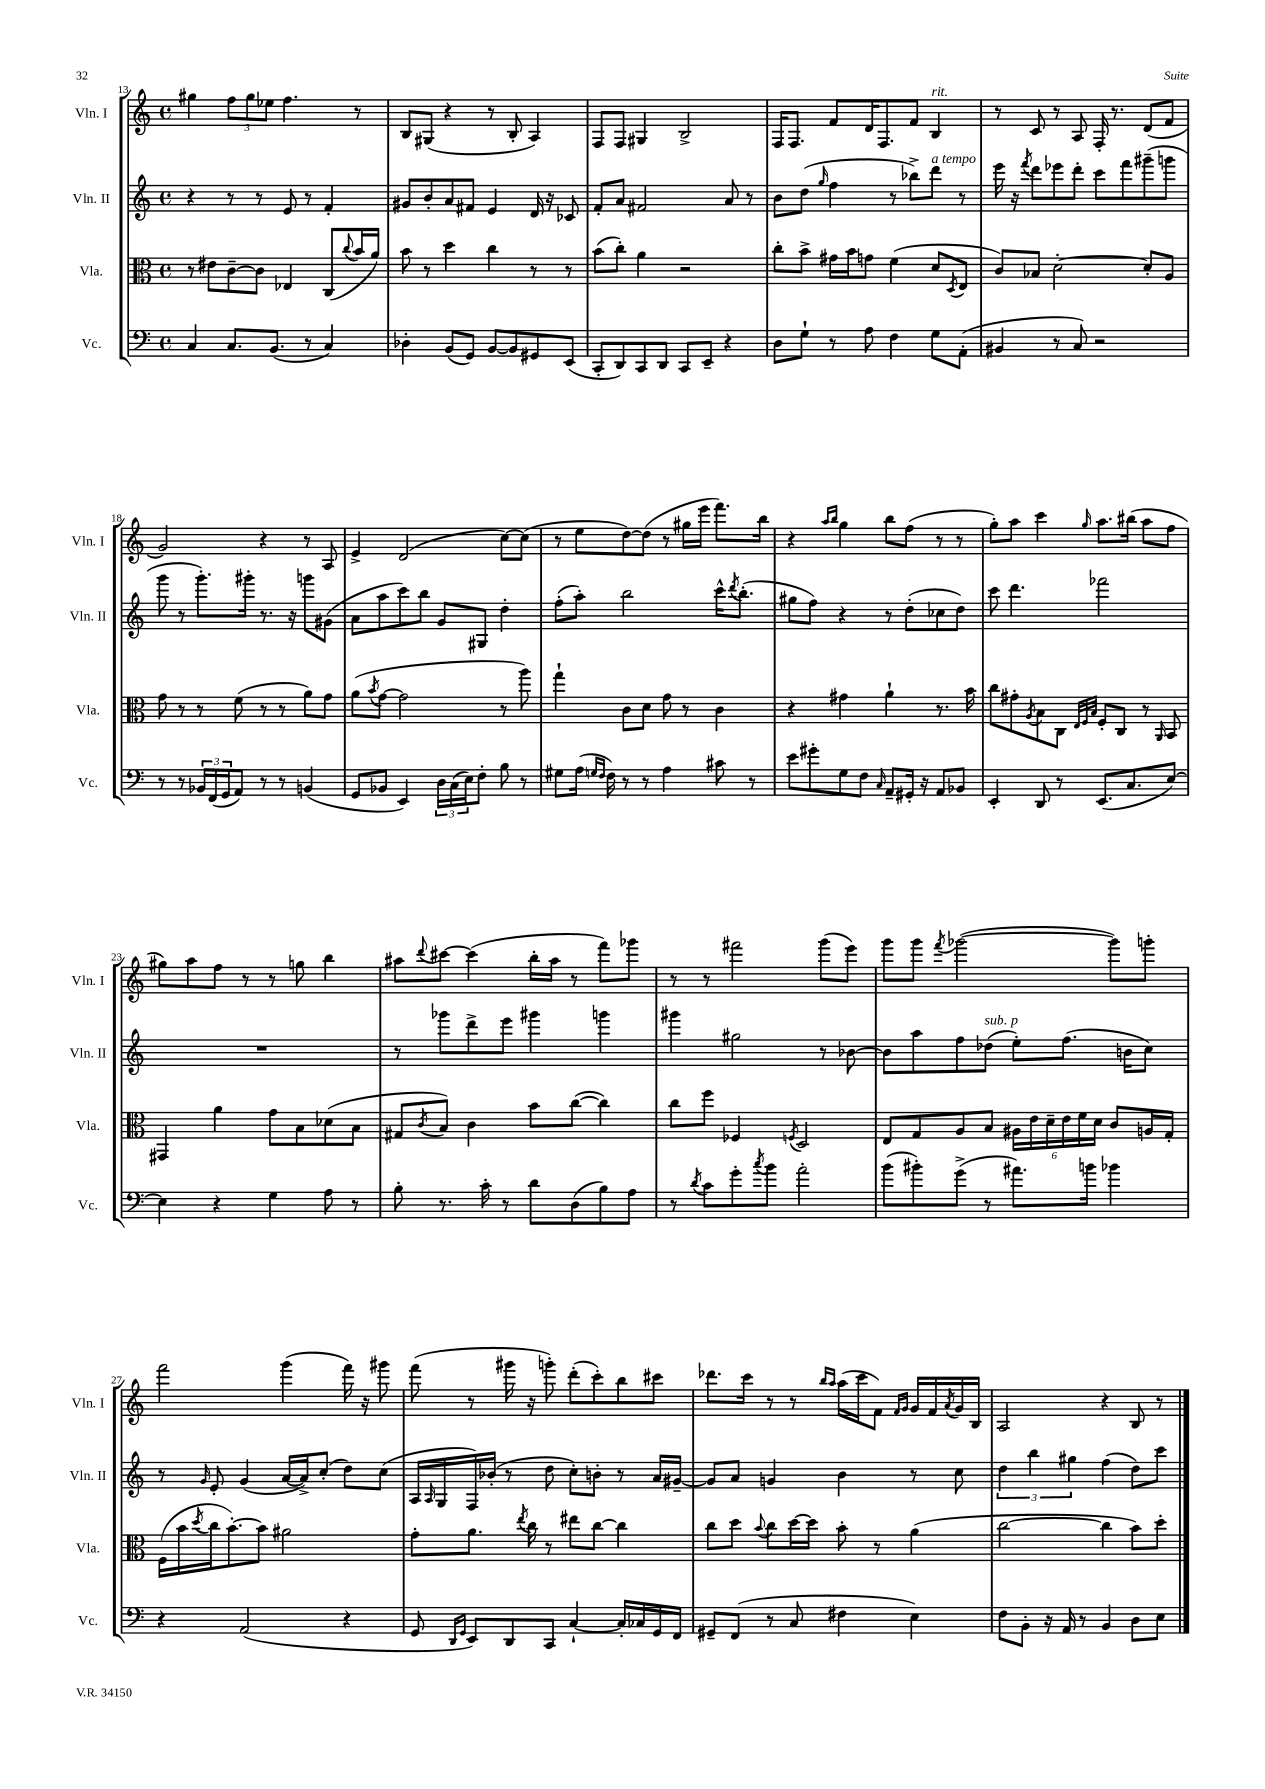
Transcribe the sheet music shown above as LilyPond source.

<<
\new StaffGroup <<
\new Staff = "s0" \with { instrumentName = "Vln. I" shortInstrumentName = "Vln. I" } {
    \clef treble \key c \major \defaultTimeSignature \time 4/4
    gis''4 \tuplet 3/2 { f''8 gis''8 ees''8 } f''4. r8 |
    b8 gis8( r4 r8 b8-. a4) |
    f8 f8 gis4 b2-> |
    f16 f8. f'8 d'16 f8. f'8 b4^\markup { \italic "rit." } |
    r8 c'8 r8 a8 f16-. r8. d'8( f'8 |
    g'2) r4 r8 a8 |
    e'4-> d'2( c''8~) c''8( |
    r8 e''8 d''8~) d''8( r8 gis''16 e'''16 f'''8.) b''16 |
    r4 \grace { a''16 b''16 } g''4 b''8 f''8( r8 r8 |
    g''8-.) a''8 c'''4 \grace { g''16 } a''8. bis''16( a''8 f''8 |
    gis''8) a''8 f''8 r8 r8 g''8 b''4 |
    ais''8 \appoggiatura { d'''8 } cis'''8~ cis'''4( b''16-. ais''16 r8 f'''8) ges'''8 |
    r8 r8 fis'''2 g'''8( e'''8) |
    g'''8 g'''8 \acciaccatura { f'''8 } ges'''2~( ges'''8) g'''8-. |
    f'''2 g'''4( f'''16) r16 gis'''8 |
    f'''8( r8 gis'''16 r16 g'''8-.) d'''8-.( c'''8-.) b''8 cis'''8 |
    des'''8. c'''16 r8 r8 \grace { b''16 a''16 } a''16( c'''16 f'8) \grace { f'16 g'16 } g'16 f'16 \acciaccatura { a'8 } g'16 b16 |
    a2 r4 b8 r8 \bar "|." |
}
\new Staff = "s1" \with { instrumentName = "Vln. II" shortInstrumentName = "Vln. II" } {
    \clef treble \key c \major \defaultTimeSignature \time 4/4
    r4 r8 r8 e'8 r8 f'4-. |
    gis'8 b'8-. a'8 fis'8 e'4 d'16 r16 ces'8 |
    f'8-. a'8 fis'2 a'8 r8 |
    b'8 d''8( \grace { g''16 } f''4 r8 bes''8->) d'''8^\markup { \italic "a tempo" } r8 |
    e'''16 r16 \acciaccatura { f'''8 } d'''8 ees'''8 d'''8-. c'''8 f'''8 gis'''8--( g'''8 |
    g'''8 r8 g'''8.-.) gis'''16-. r8. r16 g'''8 gis'8( |
    a'8 a''8 c'''8) b''8 g'8 gis8 d''4-. |
    f''8-.( a''8-.) b''2 c'''16-^ \acciaccatura { d'''8 } b''8.-.( |
    gis''8 f''8) r4 r8 d''8-.( ces''8 d''8) |
    c'''8 d'''4. fes'''2 |
    R1 |
    r8 ges'''8 d'''8-> e'''8 gis'''4 g'''4 |
    gis'''4 gis''2 r8 bes'8~ |
    bes'8 a''8 f''8 des''8^\markup { \italic "sub. p" }( e''8-.) f''8.( b'16 c''8) |
    r8 \grace { g'16 } e'8-. g'4( a'16~ a'16->) c''8-.( d''8) c''8( |
    a16 \grace { a16 } g16 f16) bes'16-.( r8 d''8 c''8-.) b'8-. r8 a'16 gis'16~-- |
    gis'8 a'8 g'4 b'4 r8 c''8 |
    \tuplet 3/2 { d''4 b''4 gis''4 } f''4( d''8) c'''8 \bar "|." |
}
\new Staff = "s2" \with { instrumentName = "Vla." shortInstrumentName = "Vla." } {
    \clef alto \key c \major \defaultTimeSignature \time 4/4
    r8 eis'8 c'8~-- c'8 ees4 c8( \appoggiatura { c''8 } b'16 a'16) |
    b'8 r8 d''4 c''4 r8 r8 |
    b'8( c''8-.) a'4 r2 |
    c''8-. b'8-> gis'16 b'16 g'8 f'4( d'8 \acciaccatura { d8 } e8 |
    c'8) bes8 d'2~-. d'8-. a8 |
    g'8 r8 r8 f'8( r8 r8 a'8) g'8 |
    a'8( \acciaccatura { b'8 } g'8~ g'2 r8 a''8) |
    g''4-! c'8 d'8 g'8 r8 c'4 |
    r4 gis'4 a'4-! r8. b'16 |
    c''8 gis'8-. \acciaccatura { a8 } b8 c8 \grace { e32 f32 b32 } f8-. c8 r8 \grace { a,16 } b,8 |
    gis,4 a'4 g'8 b8 des'8( b8 |
    gis8 \acciaccatura { c'8 } b8) c'4 b'8 c''8~( c''4) |
    c''8 f''8 fes4 \acciaccatura { f8 } d2 |
    e8 g8 a8 b8 \tuplet 6/4 { ais16 e'16 d'16-- e'16 f'16 d'16 } c'8 a16 g16-. |
    f16( b'16 \acciaccatura { d''8 } c''16 b'8.~-.) b'8 ais'2 |
    g'8-. a'8. \acciaccatura { e''8 } c''16 r8 eis''8 c''8~ c''4 |
    c''8 d''8 \appoggiatura { b'8 } c''8 d''16~ d''16 b'8-. r8 a'4( |
    c''2~ c''4 b'8) d''8-. \bar "|." |
}
\new Staff = "s3" \with { instrumentName = "Vc." shortInstrumentName = "Vc." } {
    \clef bass \key c \major \defaultTimeSignature \time 4/4
    c4 c8. b,8.( r8 c4) |
    des4-. b,8( g,8) b,8~ b,8 gis,8 e,8( |
    c,8-. d,8) c,8 d,8 c,8 e,8-- r4 |
    d8 g8-! r8 a8 f4 g8 a,8-.( |
    bis,4 r8 c8) r2 |
    r8 r8 \tuplet 3/2 { bes,16 f,16( g,16 } a,8) r8 r8 b,4( |
    g,8 bes,8 e,4) \tuplet 3/2 { d16 c16( e16) } f8-. b8 r8 |
    gis8 a16( \grace { g16 f16 } f16) r8 r8 a4 cis'8 r8 |
    e'8 gis'8-. g8 f8 \grace { c16 } a,8-- gis,16-. r16 a,8 bes,8 |
    e,4-. d,8 r8 e,8.( c8. e8~) |
    e4 r4 g4 a8 r8 |
    b8-. r8. c'16-. r8 d'8 d8( b8) a8 |
    r8 \acciaccatura { d'8 } c'8 g'8-. \acciaccatura { c''8 } b'8 a'2-. |
    b'8( bis'8-.) g'8->( r8 ais'8.) b'16 bes'4 |
    r4 a,2( r4 |
    g,8 \grace { d,16 g,16 } e,8) d,8 c,8 c4~-! c16-. ces16 g,16 f,16 |
    gis,8-- f,8( r8 c8 fis4 e4) |
    f8 b,8-. r16 a,16 r8 b,4 d8 e8 \bar "|." |
}
>>
>>
\layout { \context { \Score currentBarNumber = #13 } }
